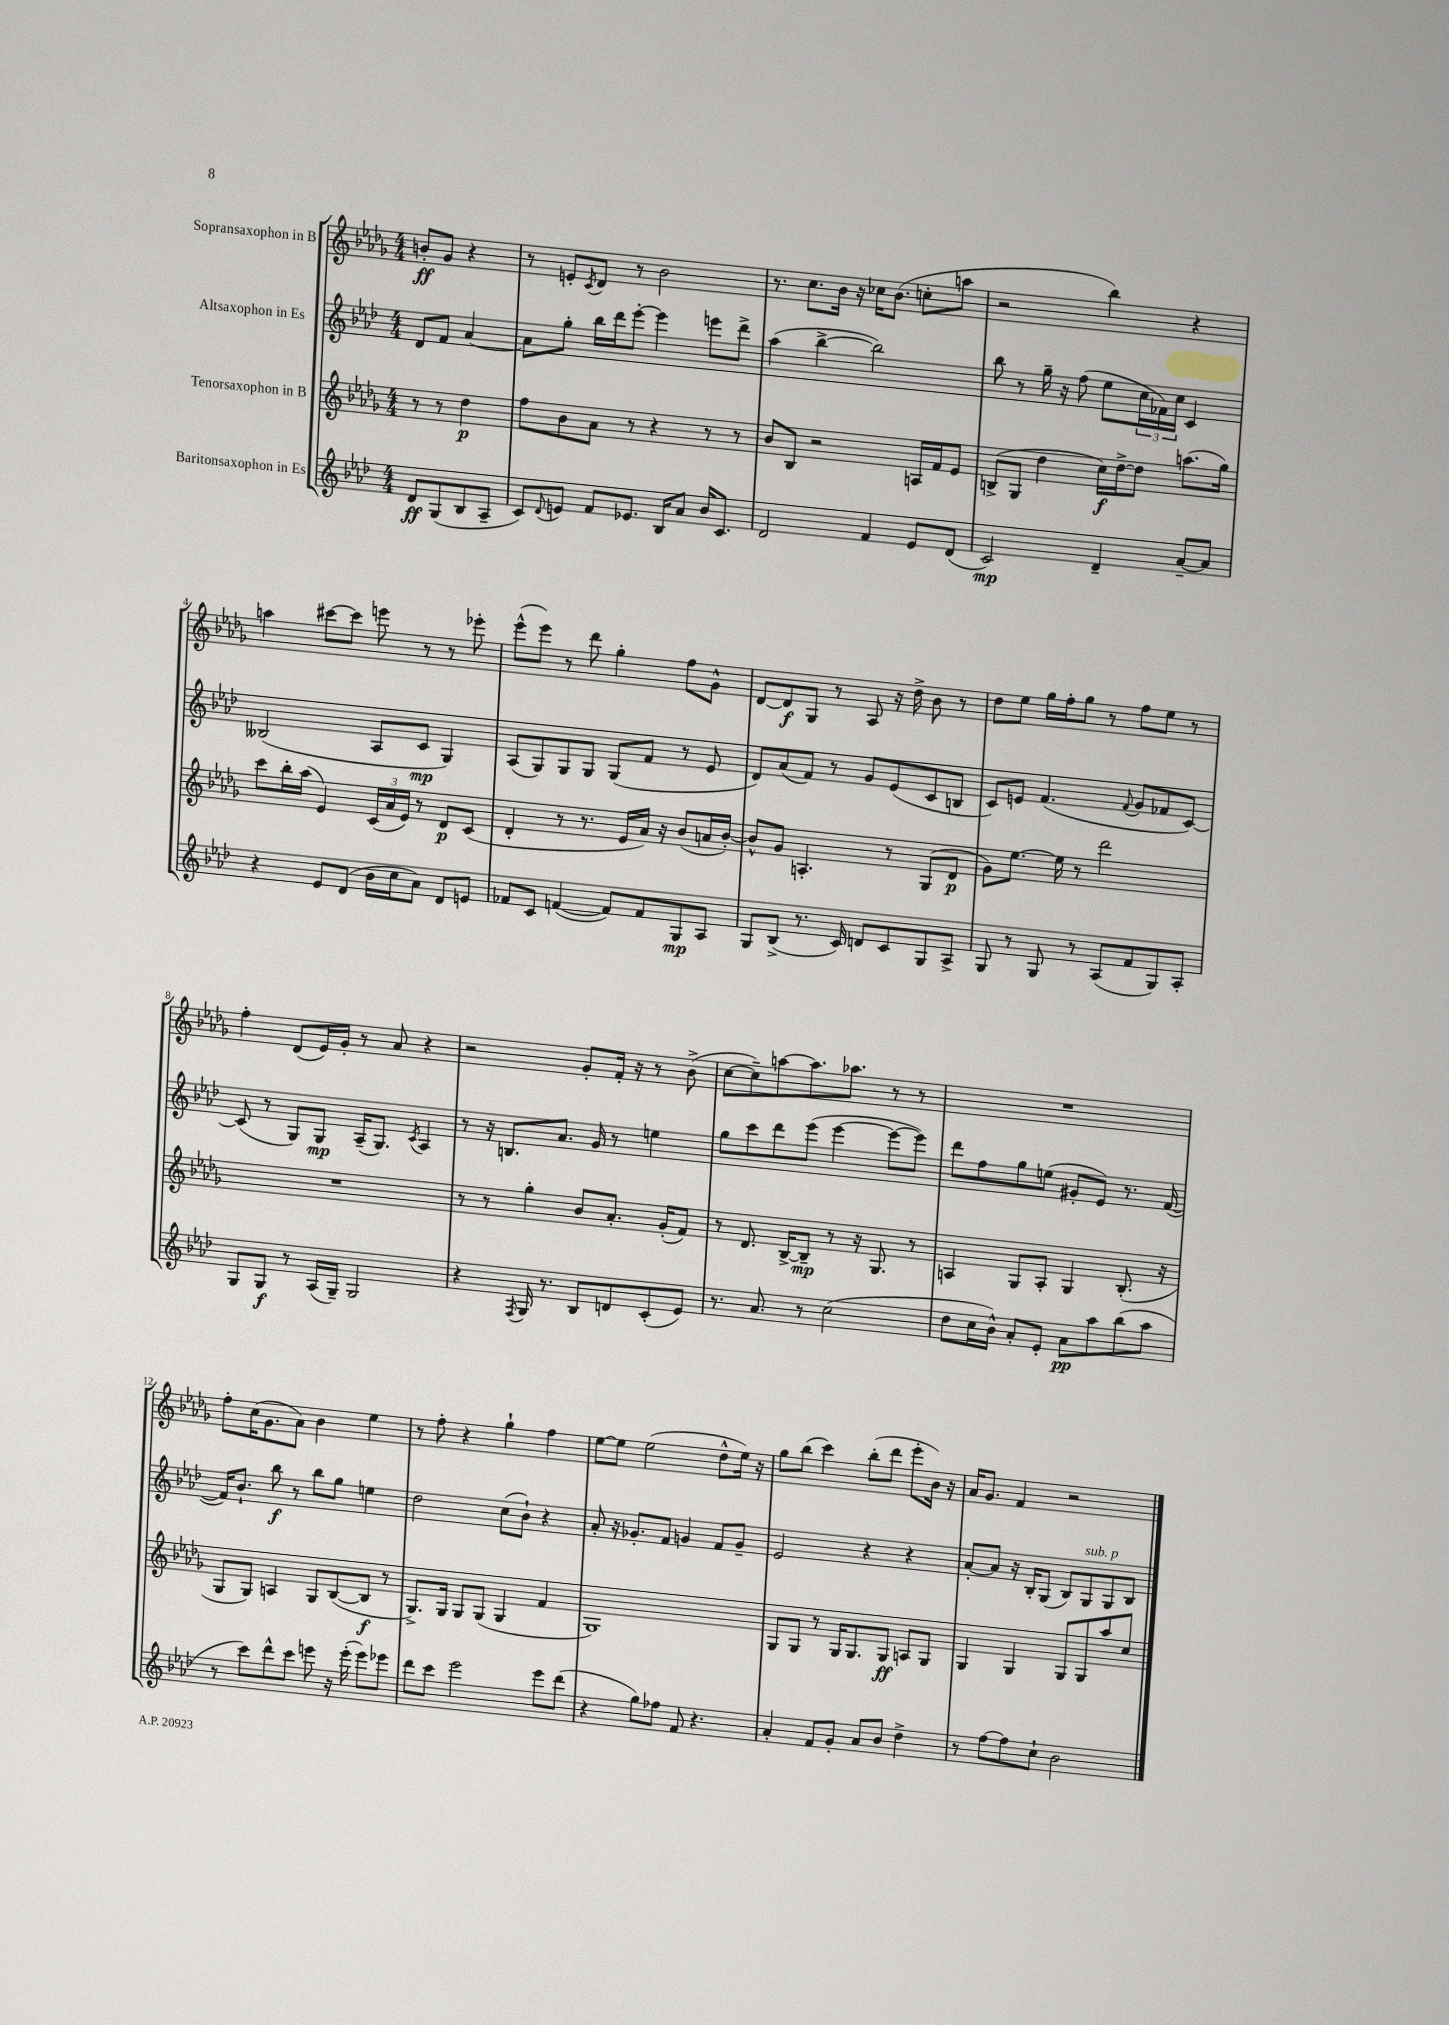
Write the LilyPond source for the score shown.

<<
\new StaffGroup <<
\new Staff = "s0" \with { instrumentName = "Sopransaxophon in B" } {
    \clef treble \key des \major \numericTimeSignature \time 4/4 \partial 2
    b'8-.\ff ges'8 r4 |
    r8 e'8-. \acciaccatura { c'8 } des'8 r8 bes'2 |
    r8. c''8. bes'16 r16 ces''16 bes'8.( c''8-. a''8 |
    r2 bes''4) r4 |
    a''4 cis'''8~ cis'''8 e'''8 r8 r8 ees'''8-. |
    ees'''8-^( ees'''8) r8 des'''8 ges''4-. f''8 ges'8-^ |
    des'8~ des'8\f ges8 r8 aes8 r16 des''16-> bes'8 r8 |
    des''8 ees''8 ges''16 f''16-. ges''8 r8 f''8 ees''8 r8 |
    f''4-. des'8( ees'16) ges'16-. r8 aes'8 r4 |
    r2 ges'8-. f'16-. r16 r8 bes'8->( |
    c''8~ c''8--) a''8~ a''8. aes''8. r8 r8 |
    R1 |
    f''8-. c''16( ges'8. aes'8) bes'4 ees''4 |
    r8 f''8-. r4 ges''4-! f''4 |
    ees''8~ ees''8 ees''2( des''8-^ ees''16) r16 |
    ges''8 bes''8( c'''4) bes''8-.( des'''8 ees'''8-. bes'16) r16 |
    aes'16 ges'8. f'4 r2 \bar "|." |
}
\new Staff = "s1" \with { instrumentName = "Altsaxophon in Es" } {
    \clef treble \key aes \major \numericTimeSignature \time 4/4 \partial 2
    des'8 f'8 aes'4~ |
    aes'8 g''8-. bes''16 des'''16 ees'''8~-. ees'''4 e'''8 des'''8-> |
    aes''4( bes''4~-> bes''2) |
    bes''8 r8 g''16-- r16 f''8( ees''8 \tuplet 3/2 { c''16 fes'16) c''16 } c'4 |
    beses2( aes8 c'8\mp g4) |
    aes8( g8) g8 g8 g8( f'8 r8 ees'8 |
    des'8) aes'8( f'8) r8 g'8 ees'8( c'8 b8 |
    c'8) e'8 f'4.( \appoggiatura { f'8 } g'8 fes'8 c'8~) |
    c'8( r8 g8) g8\mp aes16--( g8.) \acciaccatura { c'8 } aes4 |
    r8 r16 b8. aes'8. g'16 r8 e''4 |
    g''8 c'''8 des'''8 ees'''8( ees'''4~ ees'''8~ ees'''8) |
    des'''8 f''8 g''8 e''8( gis'8-. ees'8) r8. f'16~( |
    f'16) bes'8.-! bes''8\f r8 bes''8 g''8 e''4 |
    des''2 c''8( bes'8-!) r4 |
    aes'8-. r16 ges'8.-. f'8 g'4 f'8 g'8-- |
    ees'2 r4 r4 |
    aes'8~-. aes'8 r16 bes16-. g8( bes8) g8^\markup { \italic "sub. p" } g8 bes8 \bar "|." |
}
\new Staff = "s2" \with { instrumentName = "Tenorsaxophon in B" } {
    \clef treble \key des \major \numericTimeSignature \time 4/4 \partial 2
    r8 r8 des''4\p |
    f''8 bes'8 aes'8 r8 r4 r8 r8 |
    bes'8 bes8 r2 a16 f'16 ees'8 |
    b8->( ges8 des''4 c''16\f) des''16~-> des''8 a''8.( ges''16) |
    c'''8 bes''16-. aes''16( ees'4) \tuplet 3/2 { c'16( aes'16 ees'16) } r8 des'8\p c'8( |
    des'4-. r8 r8. ees'16 aes'16) r16 bes'8( a'16 bes'16~-.) |
    bes'8-^ ges'8 a4.-. r8 ges8( des'8\p |
    ges'8) ees''8.~ ees''16 r8 des'''2 |
    R1 |
    r8 r8 ges''4-. bes'8 aes'8.-. ges'16-.( f'8) |
    r8 des'8. bes16~-> bes8--\mp r8 r16 ges8. r8 |
    a4 ges8 a8-. ges4 bes8.-.( r16 |
    ges8 ges8) a4 ges8 bes8~( bes8\f r8 |
    ges8.->) ges16 ges8 ges8( ges4 f'4 |
    ges1) |
    ges8 ges8 r8 ges16 ges8. ges8\ff a8 ges8 |
    ges4 ges4 ges8 ges8 aes''8 c''8 \bar "|." |
}
\new Staff = "s3" \with { instrumentName = "Baritonsaxophon in Es" } {
    \clef treble \key aes \major \numericTimeSignature \time 4/4 \partial 2
    des'8\ff g8( bes8 aes8-- |
    c'8) \appoggiatura { des'8 } e'8 f'8 ees'8. bes16 aes'8 bes'16 c'8. |
    des'2 f'4 ees'8 des'8( |
    c'2\mp) des'4-- aes'8~-- aes'8 |
    r4 ees'8 des'8( bes'16 c''16 aes'8) des'8 e'8 |
    fes'8 c'8 f'4~( f'8) f'8 g8\mp aes8 |
    g8 bes8->( r8. c'16) d'8 c'8 g8 aes8-> |
    g8 r8 g8 r8 aes8( f'8 g8) aes8-. |
    g8 g8\f r8 aes16( g16--) g2 |
    r4 \acciaccatura { f8 } g16 r8. bes8 d'8 c'8-.( ees'8) |
    r8. aes'8. r8 c''2( |
    des''8 c''16 bes'16-^) aes'8-. ees'8-. aes'8\pp aes''8 bes''8( aes''8 |
    r8 c'''8) des'''8-^ c'''8 e'''8 r16 e'''16-.( e'''8) ees'''8 |
    des'''8 c'''8 ees'''2 ees'''8 des'''8( |
    r4 g''8) fes''8 f'8 r4. |
    aes'4-. f'8 g'8-. aes'8 bes'8 des''4-> |
    r8 f''8~ f''8 c''8-! bes'2 \bar "|." |
}
>>
>>
